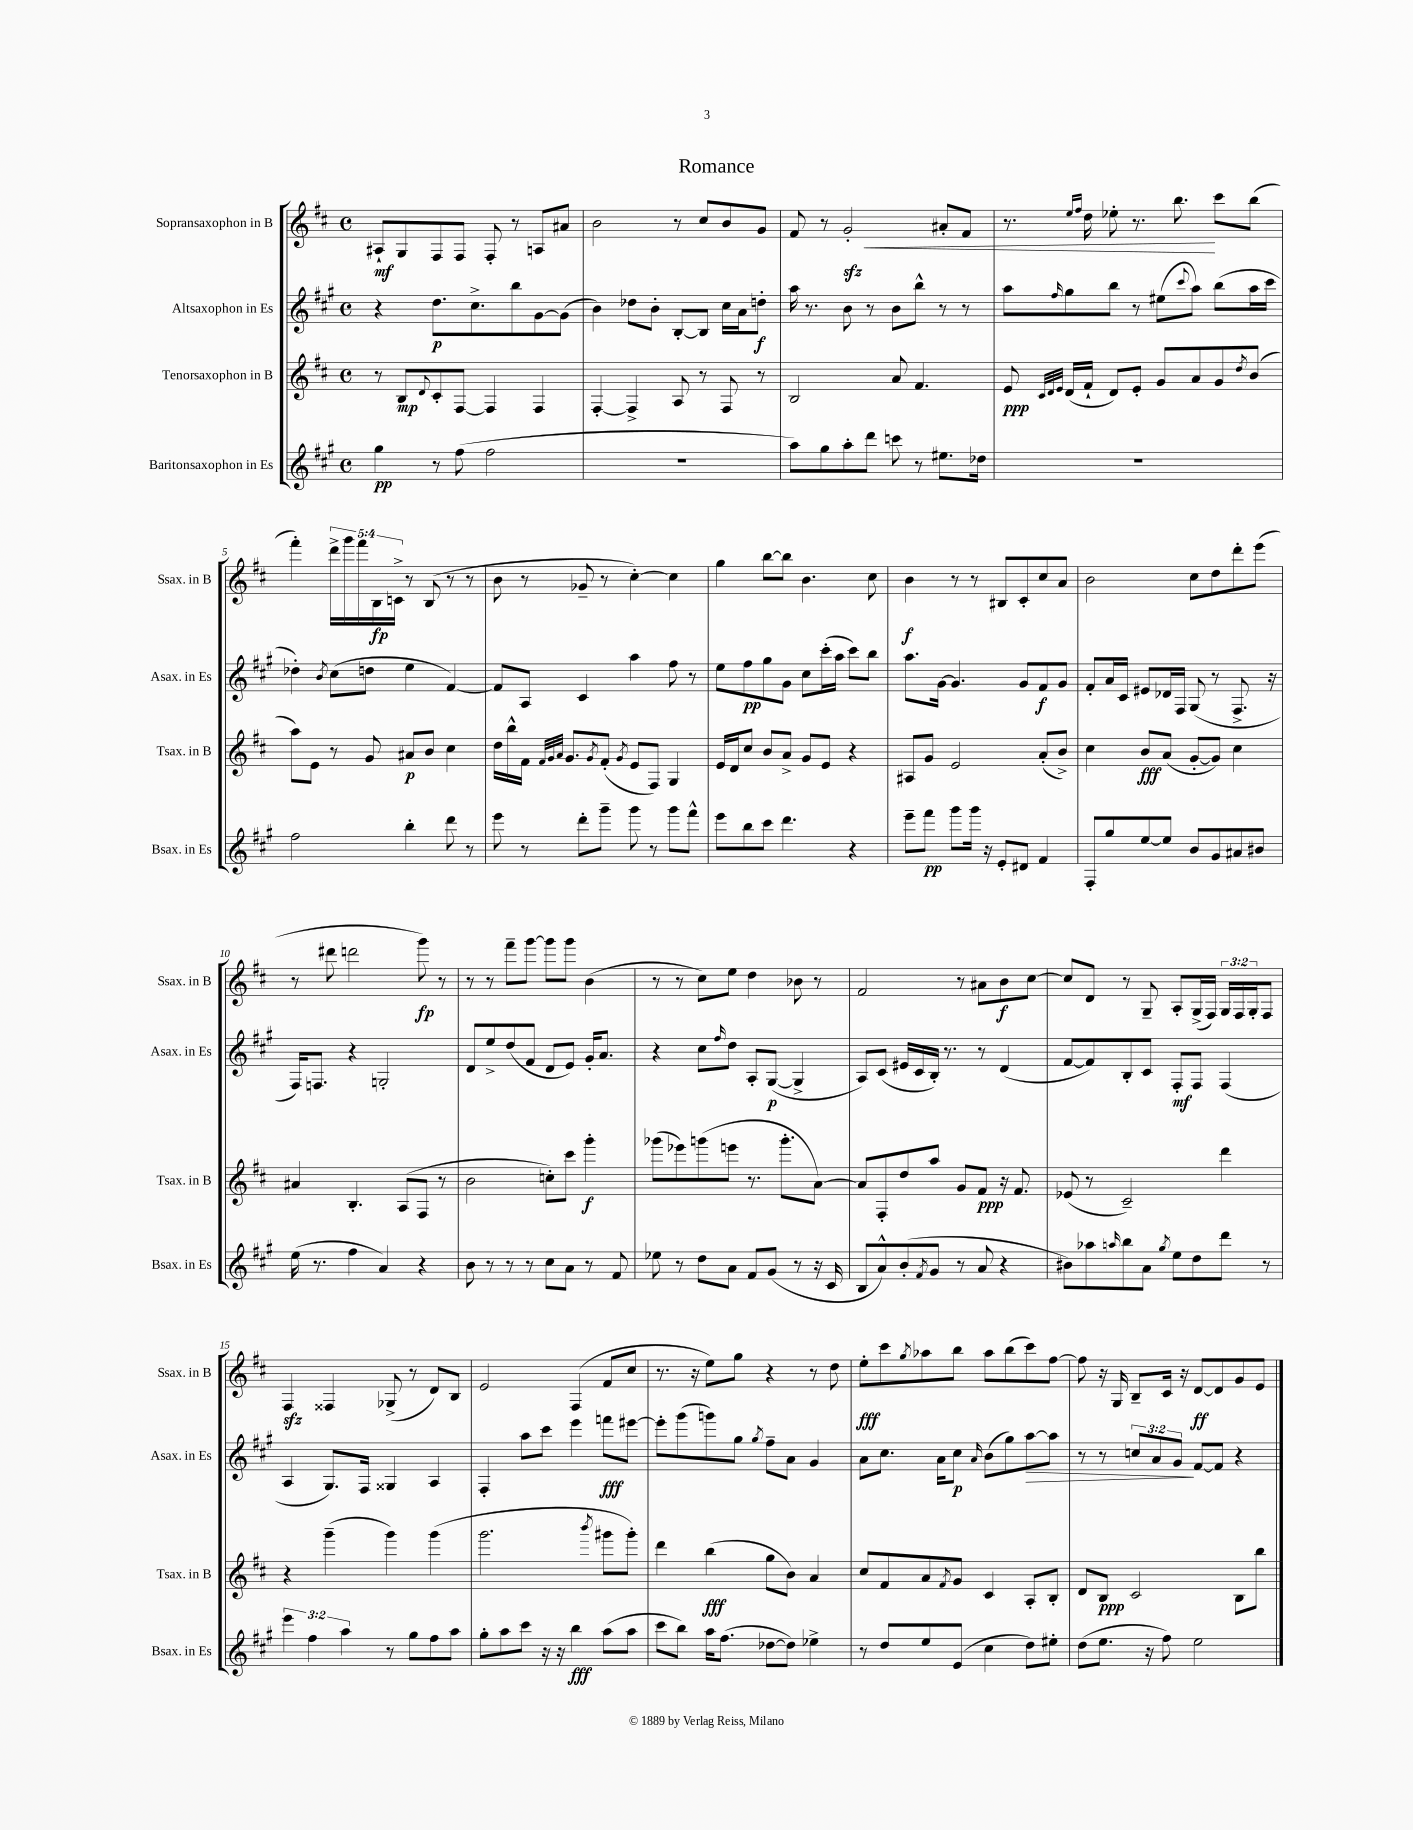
\header { title = "Romance" }
<<
\new StaffGroup <<
\new Staff = "s0" \with { instrumentName = "Sopransaxophon in B" shortInstrumentName = "Ssax. in B" } {
    \clef treble \key d \major \defaultTimeSignature \time 4/4 \override Staff.TupletNumber.text = #tuplet-number::calc-fraction-text
    ais8-!\mf g8 fis8 fis8 fis8-. r8 a8 ais'8 |
    b'2 r8 cis''8 b'8 g'8 |
    fis'8 r8 g'2-.\sfz\< ais'8-. fis'8 |
    r8. \grace { e''16 fis''16 } d''16 ees''8-. r8. b''8.\! cis'''8 b''8( |
    fis'''4-.) \tuplet 5/4 { d'''16-> g'''16 fis'''16 b16\fp c'16-> } r8 b8( r8 r8 |
    b'8 r8 ges'8-- r8 cis''4~-.) cis''4 |
    g''4 b''8~ b''8 b'4. cis''8 |
    b'4\f r8 r8 bis8 cis'8-. cis''8 a'8 |
    b'2 cis''8 d''8 d'''8-. e'''8( |
    r8 dis'''8 d'''2 g'''8\fp) r8 |
    r8 r8 fis'''8-- g'''8~ g'''8 g'''8 b'4( |
    r8 r8 cis''8) e''8 d''4 bes'8 r8 |
    fis'2 r8 ais'8 b'8\f cis''8~ |
    cis''8 d'8 r8 g8-- a8-. g16->( fis16) \tuplet 3/2 { g16 fis16 g16-. } fis8 |
    fis4\sfz fisis4 ges8->( r8 d'8) b8 |
    e'2 fis4( fis'8 cis''8 |
    r8. r16 e''8) g''8 r4 r8 d''8 |
    e''8-.\fff cis'''8 \acciaccatura { g''8 } aes''8 b''8 aes''8 b''8( cis'''8) fis''8~ |
    fis''8 r16 g16 b8-- cis'16 r16 d'8~\ff d'8 g'8 e'8 \bar "|." |
}
\new Staff = "s1" \with { instrumentName = "Altsaxophon in Es" shortInstrumentName = "Asax. in Es" } {
    \clef treble \key a \major \defaultTimeSignature \time 4/4 \override Staff.TupletNumber.text = #tuplet-number::calc-fraction-text
    r4 d''8.\p cis''8.-> b''8 gis'8~ gis'8( |
    b'4) des''8 b'8-. b8~-. b8 cis''16 a'16 d''8-.\f |
    a''16 r8. b'8 r8 b'8 b''8-^ r8 r8 |
    a''8 \grace { fis''16 } gis''8 b''8 r8 eis''8( \appoggiatura { cis'''8 } a''8) b''8( a''16 cis'''16 |
    des''4-.) \acciaccatura { b'8 } cis''8( d''8 e''4 fis'4~) |
    fis'8 a8 cis'4 a''4 fis''8 r8 |
    e''8 fis''8\pp gis''8 gis'8 cis''8 cis'''16-.( a''16 cis'''8) b''8 |
    a''8. gis'16~ gis'4. gis'8 fis'8\f gis'8 |
    fis'8-. a'16 cis'16 eis'8 des'16 fis16 gis8( r8 fis8.-> r16 |
    fis16) f8. r4 g2-. |
    d'8 e''8-> d''8( fis'8 d'8 e'8) gis'16-. a'8. |
    r4 cis''8 \grace { fis''16 } d''8 a8-. gis8~\p( gis4-> |
    a8) cis'8( eis'16 cis'16 b16-.) r8. r8 d'4( |
    fis'8~ fis'8) b8-. cis'8 fis8-.\mf fis8 fis4( |
    a4 gis8.) fis16 gisis4 a4 |
    fis4-. a''8 cis'''8 e'''4 f'''8\fff eis'''8~ |
    eis'''8-. gis'''8( g'''8) gis''8 \acciaccatura { gis''8 } fis''8-- a'8 gis'4 |
    a'8 cis''8. a'16 cis''8\p \grace { a'16 } b'8( gis''8) a''8~\> a''8 |
    r8 r8 \tuplet 3/2 { c''8 a'8 gis'8\! } fis'8~ fis'8 r4 \bar "|." |
}
\new Staff = "s2" \with { instrumentName = "Tenorsaxophon in B" shortInstrumentName = "Tsax. in B" } {
    \clef treble \key d \major \defaultTimeSignature \time 4/4
    r8 b8\mp \appoggiatura { d'8 } cis'8-. fis8~ fis4 fis4 |
    fis4~-. fis4-> a8 r8 fis8 r8 |
    b2 a'8 fis'4. |
    e'8\ppp \grace { cis'32 d'32 e'32 } d'16( fis'16-! d'8) e'8-. g'8 a'8 g'8 \acciaccatura { d''8 } b'8( |
    a''8) e'8 r8 g'8 ais'8\p b'8 cis''4 |
    d''16 b''16-^ fis'16 \grace { fis'32 g'32 a'32 } g'8. \acciaccatura { g'8 } fis'8-.( \acciaccatura { g'8 } e'8 fis8) g4 |
    e'16 d'16 cis''8 b'8 a'8-> g'8 e'8 r4 |
    ais8 g'8 e'2 a'8-.( b'8->) |
    cis''4 b'8\fff a'8( g'8~-. g'8) cis''4 |
    ais'4 b4.-. a8( fis8 r8 |
    b'2 c''8-.) cis'''8 g'''4-.\f |
    ges'''8( ees'''8) g'''8( e'''8 r8. g'''8.-. a'8~) |
    a'8 fis8-. d''8 a''8 g'8 fis'8\ppp r16 fis'8. |
    ees'8( r8 cis'2--) d'''4 |
    r4 g'''4--( g'''4) g'''4( |
    g'''2. \acciaccatura { b'''8 } gis'''8 gis'''8-.) |
    d'''4 b''4\fff( g''8 b'8) a'4 |
    cis''8 fis'8 a'8 \acciaccatura { fis'8 } g'8 cis'4 a8-. b8-. |
    d'8 b8\ppp cis'2 b8 b''8 \bar "|." |
}
\new Staff = "s3" \with { instrumentName = "Baritonsaxophon in Es" shortInstrumentName = "Bsax. in Es" } {
    \clef treble \key a \major \defaultTimeSignature \time 4/4 \override Staff.TupletNumber.text = #tuplet-number::calc-fraction-text
    gis''4\pp r8 fis''8( fis''2 |
    R1 |
    a''8) gis''8 a''8-. d'''8 c'''8 r8 eis''8. des''16 |
    R1 |
    fis''2 b''4-. d'''8 r8 |
    e'''8 r8 d'''8-. gis'''8-- gis'''8 r8 gis'''8 fis'''8-^ |
    e'''8 b''8 cis'''8 d'''4. r4 |
    e'''8-- fis'''8\pp gis'''8 gis'''16 r16 e'8-. dis'8 fis'4 |
    fis8-. gis''8 e''8~ e''8 b'8 gis'8 ais'8 bis'8 |
    e''16( r8. fis''4 a'4) r4 |
    b'8 r8 r8 r8 cis''8 a'8 r8 fis'8 |
    ees''8 r8 d''8 a'8 fis'8 gis'8( r8 r16 cis'16 |
    b8 a'8-^) b'8-.( \acciaccatura { fis'8 } gis'8 r8 a'8 r4 |
    bis'8) aes''8 \grace { a''16 } b''8 a'8 \acciaccatura { gis''8 } e''8 d''8 d'''8 r8 |
    \tuplet 3/2 { e'''4 fis''4 a''4 } r8 gis''8 fis''8 a''8 |
    gis''8-. a''8 cis'''8 r16 r16 b''4\fff a''8( a''8 |
    cis'''8 b''8) a''16 fis''8.( des''8~ des''8) ees''4-> |
    r8 d''8 e''8 e'8( cis''4 d''8) eis''8-. |
    d''8( e''8. r16 fis''8) e''2 \bar "|." |
}
>>
>>
